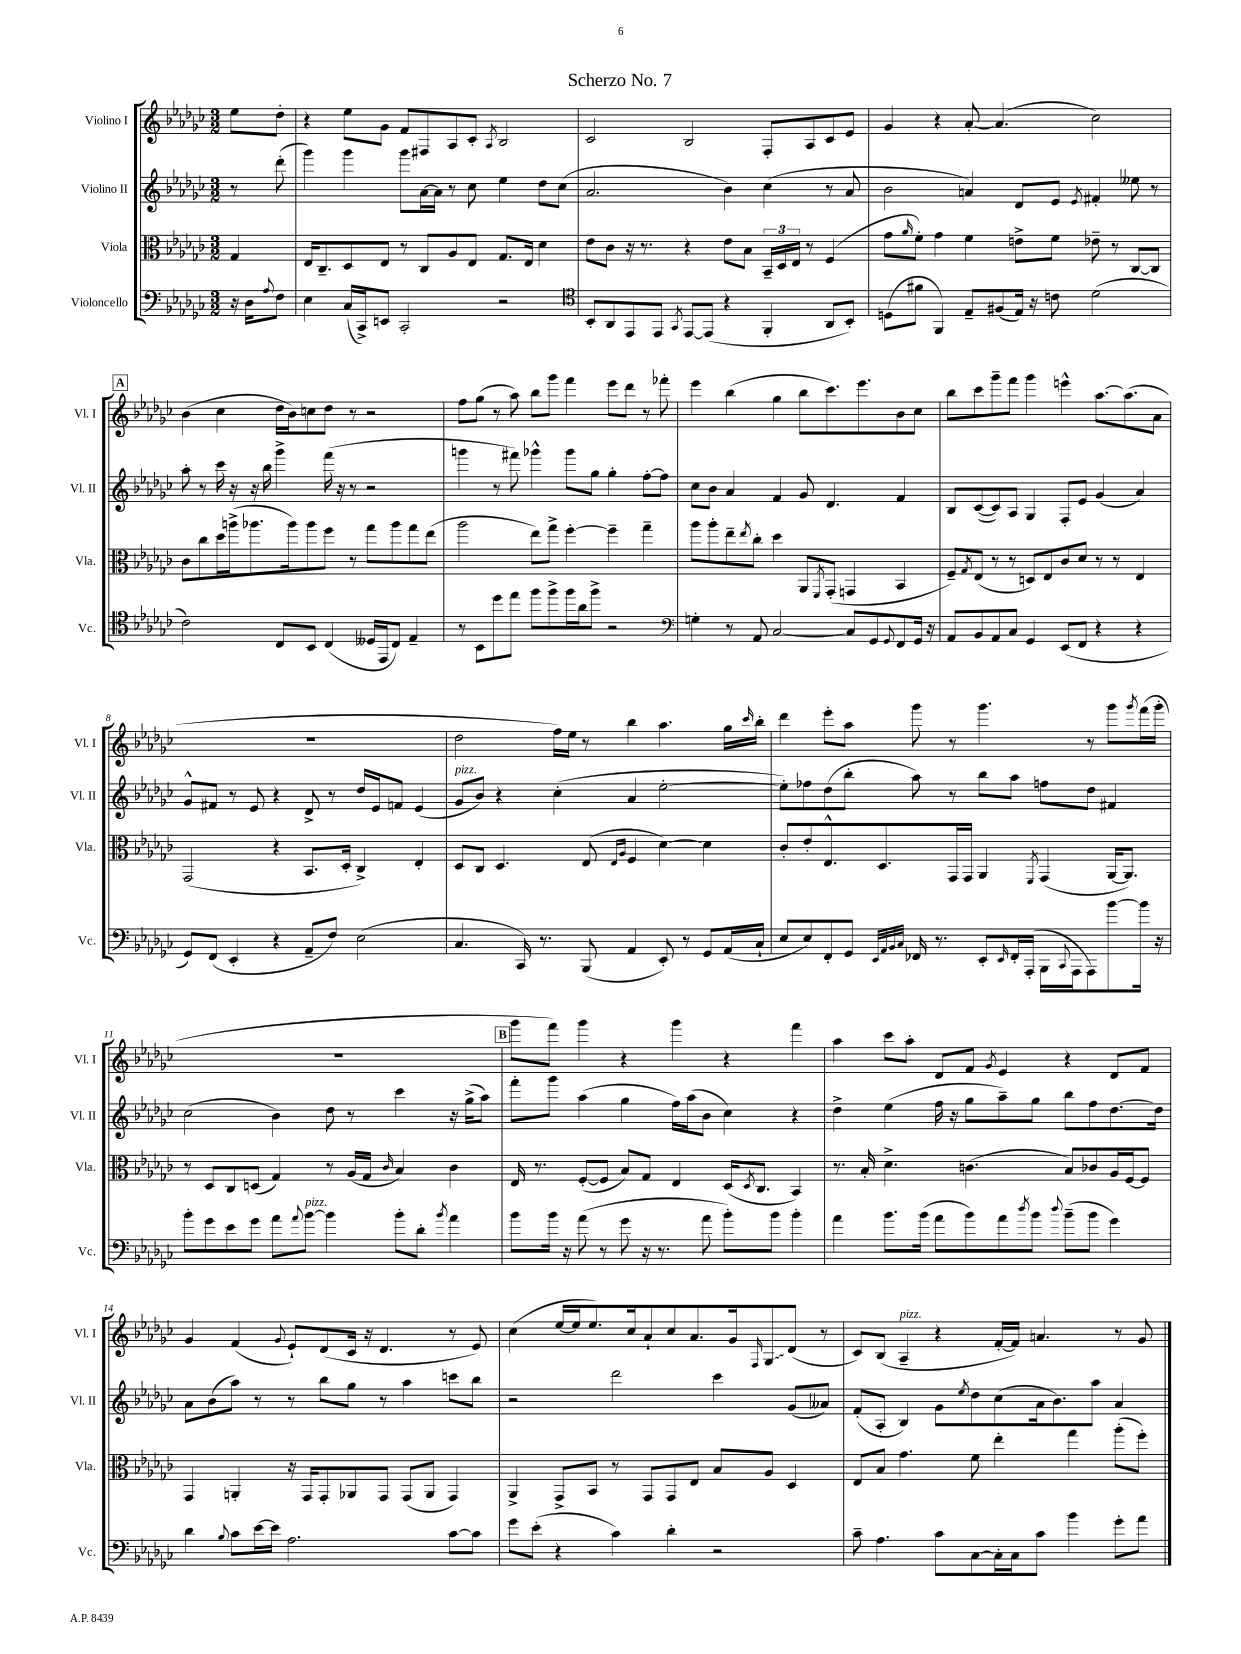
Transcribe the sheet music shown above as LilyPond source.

\header { title = "Scherzo No. 7" }
<<
\new StaffGroup <<
\new Staff = "s0" \with { instrumentName = "Violino I" shortInstrumentName = "Vl. I" } {
    \clef treble \key ges \major \numericTimeSignature \time 3/2 \partial 4
    ees''8 des''8-. |
    r4 ees''8 ges'8 f'8 fis8 aes8 ces'8-. \acciaccatura { aes8 } bes2 |
    ces'2 bes2 f8-. aes8 ces'8 ees'8 |
    ges'4 r4 aes'8~-. aes'4.( ces''2) |
    \mark \markup { \box "A" } bes'4( ces''4 des''16 bes'16) c''8 des''8 r8 r2 |
    f''8 ges''8( r8 aes''8) bes''8 ges'''8 f'''4 ees'''8 des'''8 r8 fes'''8-. |
    ees'''4 bes''4( ges''4 bes''8 ces'''8.) ees'''8. bes'8 ces''8 |
    bes''8 ces'''8 ges'''8-- f'''8 ges'''4 e'''4-^ aes''8.~ aes''8.( aes'8 |
    R1. |
    des''2 f''16) ees''16 r8 bes''4 aes''4. ges''16 \grace { ces'''16 } bes''16-. |
    des'''4 ees'''8-. aes''8 ges'''8 r8 ges'''4. r8 ges'''8 \acciaccatura { ges'''8 } f'''16( ges'''16-. |
    R1. |
    \mark \markup { \box "B" } ges'''8 f'''8) ges'''4 r4 ges'''4 r4 f'''4 |
    aes''4 ces'''8 aes''8-. des'8 f'8 \acciaccatura { ges'8 } ees'4 r4 des'8 f'8 |
    ges'4 f'4( \appoggiatura { ges'8 } ees'8-!) des'8( ces'16 r16 des'4. r8 ees'8) |
    ces''4( ees''16~ ees''16 ees''8.) ces''16 aes'8-! ces''8 aes'8. ges'16 \grace { f16 } \once \override Glissando.style = #'zigzag ges8\glissando des'8( r8 |
    ces'8) bes8( aes4--^\markup { \italic "pizz." } r4 f'16~-. f'16) a'4. r8 ges'8 \bar "|." |
}
\new Staff = "s1" \with { instrumentName = "Violino II" shortInstrumentName = "Vl. II" } {
    \clef treble \key ges \major \numericTimeSignature \time 3/2 \partial 4
    r8 des'''8-.( |
    ges'''4) ges'''4 ges'''8 aes'16~ aes'16 r8 ces''8 ees''4 des''8 ces''8( |
    aes'2. bes'4) ces''4( r8 aes'8 |
    bes'2 a'4) des'8 ees'8 \acciaccatura { ees'8 } fis'4-. eeses''8 r8 |
    \mark \markup { \box "A" } aes''8-. r8 ces'''16 r16 r16 bes''16 ges'''4-> f'''16( r16 r8 r2 |
    g'''4 r8 fis'''8) ges'''4-^ ges'''8 ges''8 ges''4-. f''8~-. f''8 |
    ces''8 bes'8 aes'4 f'4 ges'8 des'4. f'4 |
    bes8 ces'8~( ces'8) aes8 ges4 f8-. ees'8 ges'4( aes'4) |
    ges'8-^ fis'8 r8 ees'8 r4 des'8-> r8 des''16 ees'16 f'8 ees'4( |
    ges'8^\markup { \italic "pizz." } bes'8) r4 ces''4-.( aes'4 ees''2~-. |
    ees''8-.) fes''8 des''8( bes''8-. aes''8) r8 bes''8 aes''8 f''8 des''8 fis'4 |
    ces''2( bes'4) des''8 r8 ces'''4 r16 ges''16->( aes''8) |
    \mark \markup { \box "B" } f'''8-. ges'''8 aes''4( ges''4 f''16) aes''16( bes'8 ces''4) r4 |
    des''4-> ees''4( f''16 r16 ges''8 aes''8--) ges''8 bes''8 f''8 des''8.~ des''16 |
    aes'8 bes'8( aes''8) r8 r8 bes''8 ges''8 r8 aes''4 c'''8 bes''8 |
    r2 des'''2 ces'''4 ges'8( aeses'8) |
    f'8-.( aes8-. bes4) ges'8 \acciaccatura { ees''8 } des''8 ces''8( aes'16 bes'8.) aes''8 aes'4 \bar "|." |
}
\new Staff = "s2" \with { instrumentName = "Viola" shortInstrumentName = "Vla." } {
    \clef alto \key ges \major \numericTimeSignature \time 3/2 \partial 4
    ges4 |
    ees16 ces8.-- des8 ees8 r8 ces8 aes8 ees8 ges8. ees16 des'4 |
    ees'8 ces'8 r16 r8. r4 ees'8 bes8 \tuplet 3/2 { bes,16-- des16 ees16 } r8 f4( |
    ges'8 \grace { aes'16 } f'8-.) ges'4 f'4 e'8-> f'8 ees'8-- r8 ces8~ ces8 |
    \mark \markup { \box "A" } ces'8 ces''8 des''16 a''16->( aes''8. aes''16) aes''8 f''8 r8 ges''8 aes''8 ges''8 ees''8( |
    aes''2 ees''8) ges''8-> f''4~-. f''4-- ges''4-- |
    aes''8 aes''8-. ees''8-- \acciaccatura { ees''8 } ces''8-. des''4 aes,8 \acciaccatura { f,8 } ges,8-.( g,4 bes,4 |
    f8--) \acciaccatura { ges8 } ees8( r8 r8 d8) ees8 ces'8 des'8 r8 r8 ees4 |
    ges,2( r4 bes,8. des16-. ces4->) ees4-. |
    des8 ces8 des4. ees8( \grace { ees16 aes16 } f4 des'4~) des'4 |
    ces'8-. ees'8-. ees8.-^ des8. ges,16 ges,16 aes,4 \acciaccatura { f,8 } ges,4( aes,16~ aes,8.) |
    r8 des8 ces8 d8( ges4) r8 aes16( ges16 \grace { ces'16 } bes4) ces'4 |
    \mark \markup { \box "B" } ees16 r8. f8~-.( f8 bes8) ges8 ees4 des16( \acciaccatura { des8 } ces8. bes,4) |
    r8. bes16-. des'4.-> c'4.( bes8) ces'8 aes16 f16~ f8 |
    ges,4 a,4-. r16 ges,16 ges,8-. aes,8 ges,8 ges,8( aes,8 ges,4) |
    aes,4-> ges,8-> bes,8 r8 ges,8 ges,8 ees8 bes8 aes8 des4 |
    ees8 bes8 ges'4. f'8 ees''4-. ges''4 aes''8-.( f''8-.) \bar "|." |
}
\new Staff = "s3" \with { instrumentName = "Violoncello" shortInstrumentName = "Vc." } {
    \clef bass \key ges \major \numericTimeSignature \time 3/2 \partial 4
    r16 des16 \appoggiatura { aes8 } f8 |
    ees4 ces16( ces,16->) e,8 ces,2-. r2 |
    \clef tenor bes,8-. aes,8 ees,8 ees,8 \acciaccatura { ges,8 } ees,8~ ees,8( r4 f,4-. aes,8 bes,8-.) |
    d8( fis'8 f,4) ees8-- fis8( ees16) r16 c'8 des'2( |
    \mark \markup { \box "A" } ces'2) ces8 bes,8 ces4( deses16 ees,16 ces8) ees4-- |
    r8 bes,8 des''8 ees''8 f''8 f''8-> f''16 aes'16 f''8-> r2 |
    \clef bass g4-. r8 aes,8 ces2~ ces8 ges,8 \appoggiatura { ges,8 } f,8 ges,16 r16 |
    aes,8 bes,8 aes,8 ces8 ges,4 ees,8( f,8 r4 r4 |
    ges,8) f,8( ees,4-. r4 aes,8-- f8) ees2( |
    ces4. ces,16) r8. bes,,8( aes,4 ees,8-.) r8 ges,8 aes,16( ces16-! |
    ees8 ees8) f,8-. ges,8 \grace { ees,32 aes,32 bes,32 ces32 } fes,16 r8. ees,8-. \grace { ees,16 } fes,16-. aes,,16-.( bes,,16 \appoggiatura { ces,8 } aes,,16 aes,,8) bes'8~ bes'16 r16 |
    bes'8-. ges'8 ees'8 ges'8 aes'8 \appoggiatura { aes'8 } bes'8~^\markup { \italic "pizz." } bes'4 bes'8-. des'8-. \acciaccatura { bes'8 } aes'4 |
    \mark \markup { \box "B" } bes'8 bes'16 r16 aes'8( r8 ges'8 r16 r8. aes'8 bes'8-.) bes'8 bes'4-. |
    aes'4 bes'8. bes'16( aes'8 bes'8) aes'8 \acciaccatura { des''8 } bes'8 \appoggiatura { des''8 } bes'8--( bes'8 ges'4) |
    des'4 \appoggiatura { bes8 } ces'8 ees'16~ ees'16 aes2. ces'8~ ces'8 |
    ges'8 ees'8-.( r4 ces'4) des'4-. r2 |
    ces'8-- aes4. ces'8 ces8~ ces16-. ces16 ces'8 bes'4 ges'8-. aes'8 \bar "|." |
}
>>
>>
